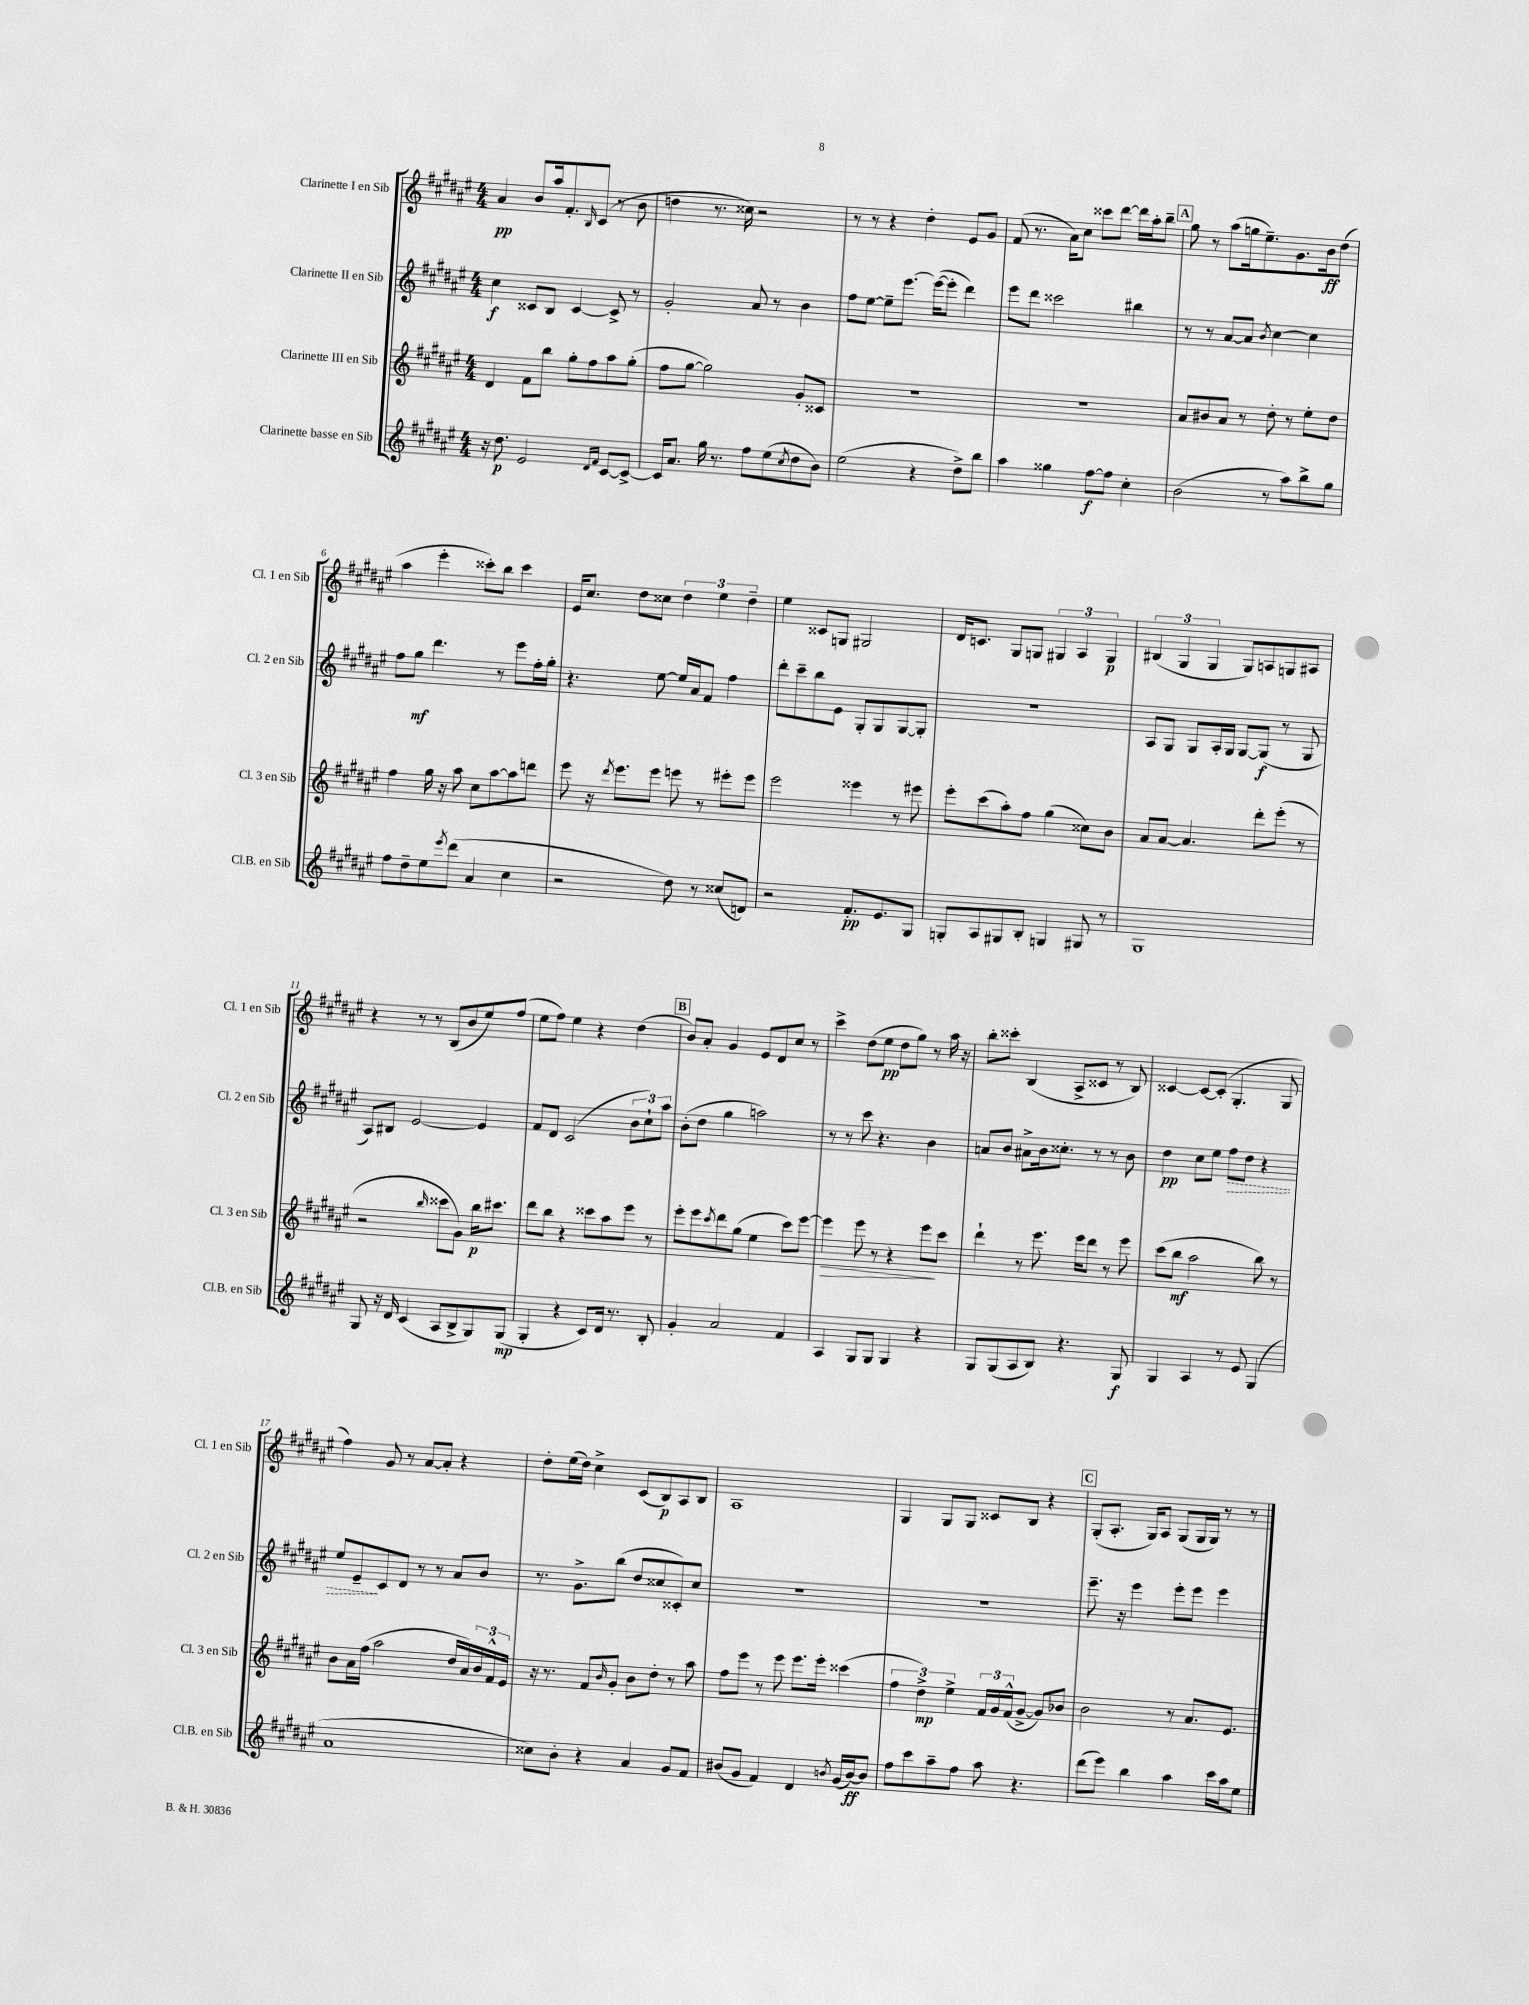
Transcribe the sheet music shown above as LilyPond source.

<<
\new StaffGroup <<
\new Staff = "s0" \with { instrumentName = "Clarinette I en Sib" shortInstrumentName = "Cl. 1 en Sib" } {
    \clef treble \key fis \major \numericTimeSignature \time 4/4
    ais'4\pp b'8 ais''16 fis'8.-. \grace { b16 } cis'8( r8 b'8 |
    d''4 r8. cisis''16) r2 |
    r8 r8 r4 dis''4-. eis'8 gis'8 |
    fis'8( r8. ais'16) cis''8 cisis'''8 dis'''8~ dis'''16 ais''16-. b''8-- |
    \mark \markup { \box "A" } gis''8 r8 ais''8( g''16 eis''8.--) gis'8. b'16\ff dis''8( |
    ais''4 eis'''4-. cisis'''8-.) b''8 cisis'''4 |
    eis'16 cis''8. dis''8 cisis''8 \tuplet 3/2 { dis''4 eis''4 dis''4-- } |
    eis''4 cisis'8 g8 gis2 |
    dis'16 c'8. gis8 g8 \tuplet 3/2 { gis4 ais4 gis4\p } |
    \tuplet 3/2 { bis4( gis4 gis4 } gis8) a8 g8 ais8 |
    r4 r8 r8 b8( b'8 eis''8) fis''8( |
    eis''8 fis''8) eis''4 r4 dis''4( |
    \mark \markup { \box "B" } b'8) ais'8-. gis'4 eis'8 dis'8 cis''8 r8 |
    cis'''4-> dis''8( eis''8\pp dis''8 gis''8) r8 ais''16 r16 |
    b''8-. cisis'''8-. b4( ais8-> cisis'8 r8 b8) |
    cisis'4~ cisis'8~ cisis'8-.( gis4.-. gis8 |
    fis''4) gis'8 r8 ais'8~ ais'8-. r4 |
    dis''8-. eis''16( dis''16) cis''4-> cis'8( b8\p) ais8 b8 |
    ais1 |
    gis4 gis8 gis8 cisis'8 b8 r4 |
    \mark \markup { \box "C" } gis8-.( ais8.-. gis16) ais8 gis8( gis16 gis16) r8 r8 \bar "|." |
}
\new Staff = "s1" \with { instrumentName = "Clarinette II en Sib" shortInstrumentName = "Cl. 2 en Sib" } {
    \clef treble \key fis \major \numericTimeSignature \time 4/4
    cis''4\f cisis'8 b8 cisis'4~ cisis'8-> r8 |
    gis'2-. ais'8 r8 b'4 |
    fis''8 eis''8~ eis''8-- eis'''8.~ eis'''16~( eis'''8-. dis'''4) |
    eis'''8 dis'''8 cisis'''2 bis''4 |
    \mark \markup { \box "A" } r8 r8 ais'8~ ais'8 \acciaccatura { b'8 } cis''4~ cis''4 |
    fis''8 gis''8\mf dis'''4. r8 eis'''8 fis''16-. gis''16-. |
    r4. eis''8~ eis''16 ais'16 fis'8 fis''4 |
    dis'''8-. cis'''8-- b''8 eis'8 gis8-. gis8 gis8~ gis8-. |
    R1 |
    ais8 gis8 gis8 ais16-. gis16 gis8~ gis8\f( r8 gis8 |
    ais8) bis8 eis'2~ eis'4 |
    fis'8 dis'8 cis'2( \tuplet 3/2 { b'8 cis''8-!) ais''8 } |
    \mark \markup { \box "B" } b'8-.( dis''8 gis''4 a''2) |
    r8 r8 cis'''8 r4. b'4 |
    a'8 b'8 ais'8-> b'16 cisis''8.-. r8 r8 b'8 |
    dis''4\pp cis''8 eis''8 \once \override Hairpin.style = #'dashed-line fis''8\> dis''8 r4 |
    eis''8 eis'8--\! cis'8 dis'8 r8 r8 ais'8 b'8 |
    r8. gis'8.-> b''8( dis''8 cisis''8 cisis'8-.) cisis''8 |
    R1 |
    R1 |
    \mark \markup { \box "C" } eis'''8.-- r16 eis'''4 eis'''8-. eis'''8 eis'''4 \bar "|." |
}
\new Staff = "s2" \with { instrumentName = "Clarinette III en Sib" shortInstrumentName = "Cl. 3 en Sib" } {
    \clef treble \key fis \major \numericTimeSignature \time 4/4
    dis'4 fis'8 b''8 gis''8-. fis''8 ais''8 gis''8-.( |
    fis''8 gis''8~ gis''2) gis'8-. cisis'8 |
    R1 |
    R1 |
    \mark \markup { \box "A" } ais'8 bis'8 ais'8 r8 dis''8-. r8 eis''8-. dis''8 |
    fis''4 gis''16 r16 ais''8 cis''8 ais''8~ ais''8 d'''8 |
    eis'''8 r16 \acciaccatura { dis'''8 } eis'''8. eis'''8 e'''8 r8 eis'''8-. eis'''8 |
    eis'''2 eisis'''4 r8 eis'''8 |
    eis'''8-. cis'''8( ais''8-.) fis''8 gis''4( cisis''8) b'8 |
    ais'8 ais'8~ ais'4. dis'''8-. eis'''8-.( r8 |
    r2 \grace { b''16 } cisis'''8 gis'8) b''16\p cis'''8. |
    dis'''8 b''8 r4 cisis'''8 ais''8 eis'''8 r8 |
    \mark \markup { \box "B" } eis'''8-. eis'''8 \acciaccatura { cis'''8 } dis'''8 gis''8( eis''4 cis'''8) eis'''8~ |
    eis'''4\> eis'''8 r8 r4 eis'''8\! cis'''8 |
    dis'''4-! r8 eis'''8. eis'''16 dis'''8 r8 eis'''8 |
    cis'''8( b''8\mf ais''2 b''8) r8 |
    b'8 ais'16 fis''16( ais''2 dis''16 ais'16) \tuplet 3/2 { b'16 fis'16-^ eis'16 } |
    r16 r8. fis'8 \grace { b'16 } gis'8-. b'8 dis''8-. r8 ais''8 |
    fis''8 eis'''8 r8 eis'''8 eis'''8. eis'''16-. cisis'''4( |
    \tuplet 3/2 { fis''4 dis''4->\mp) eis''4-> } \tuplet 3/2 { fis'16 gis'16 fis'16-^( } gis'8~-> gis'8) bes'8 |
    \mark \markup { \box "C" } b'2 r8 ais'8. eis'8. \bar "|." |
}
\new Staff = "s3" \with { instrumentName = "Clarinette basse en Sib" shortInstrumentName = "Cl.B. en Sib" } {
    \clef treble \key fis \major \numericTimeSignature \time 4/4
    r16 dis''8.\p eis'2 \grace { dis'16 fis'16 } cis'8~ cis'8~-> |
    cis'16 ais'8. gis''16 r8. fis''8 eis''8( \acciaccatura { cis''8 } dis''8 b'8) |
    eis''2( r4 dis''8->) b''8 |
    ais''4 gisis''4 fis''8~\f fis''8 cis''4-. |
    \mark \markup { \box "A" } b'2( r8 ais''8) b''8-> gis''8 |
    fis''8 dis''8-- eis''8 \acciaccatura { eis'''8 } dis'''8( ais'4 cis''4 |
    r2 dis''8) r8 cisis''8( d'8) |
    r2 fis'8.-.\pp eis'8. gis8 |
    g8-. ais8 gis8 b8-. g4 gis8 r8 |
    gis1 |
    gis8 r16 dis'16 cis'4( ais8 b8-> gis8) gis8\mp( |
    gis4-. r4 cis'8) dis'16 r8. b8-. |
    \mark \markup { \box "B" } gis'4-. ais'2 fis'4 |
    ais4 gis8 gis8 gis4 r4 |
    gis8 gis8( ais8 b8) r4. gis8\f |
    gis4 ais4 r8 eis'8 gis4( |
    ais'1 |
    cisis''8) b'8-. r4 ais'4 gis'8 fis'8 |
    bis'8( gis'8 fis'4) dis'4 \acciaccatura { b'8 } gis'16( b'16~\ff) b'8 |
    fis''8 cis'''8 ais''8-- fis''8 ais''8 r4. |
    \mark \markup { \box "C" } dis'''8( eis'''8) b''4 ais''4 cis'''16 ais''16 eis''8 \bar "|." |
}
>>
>>
